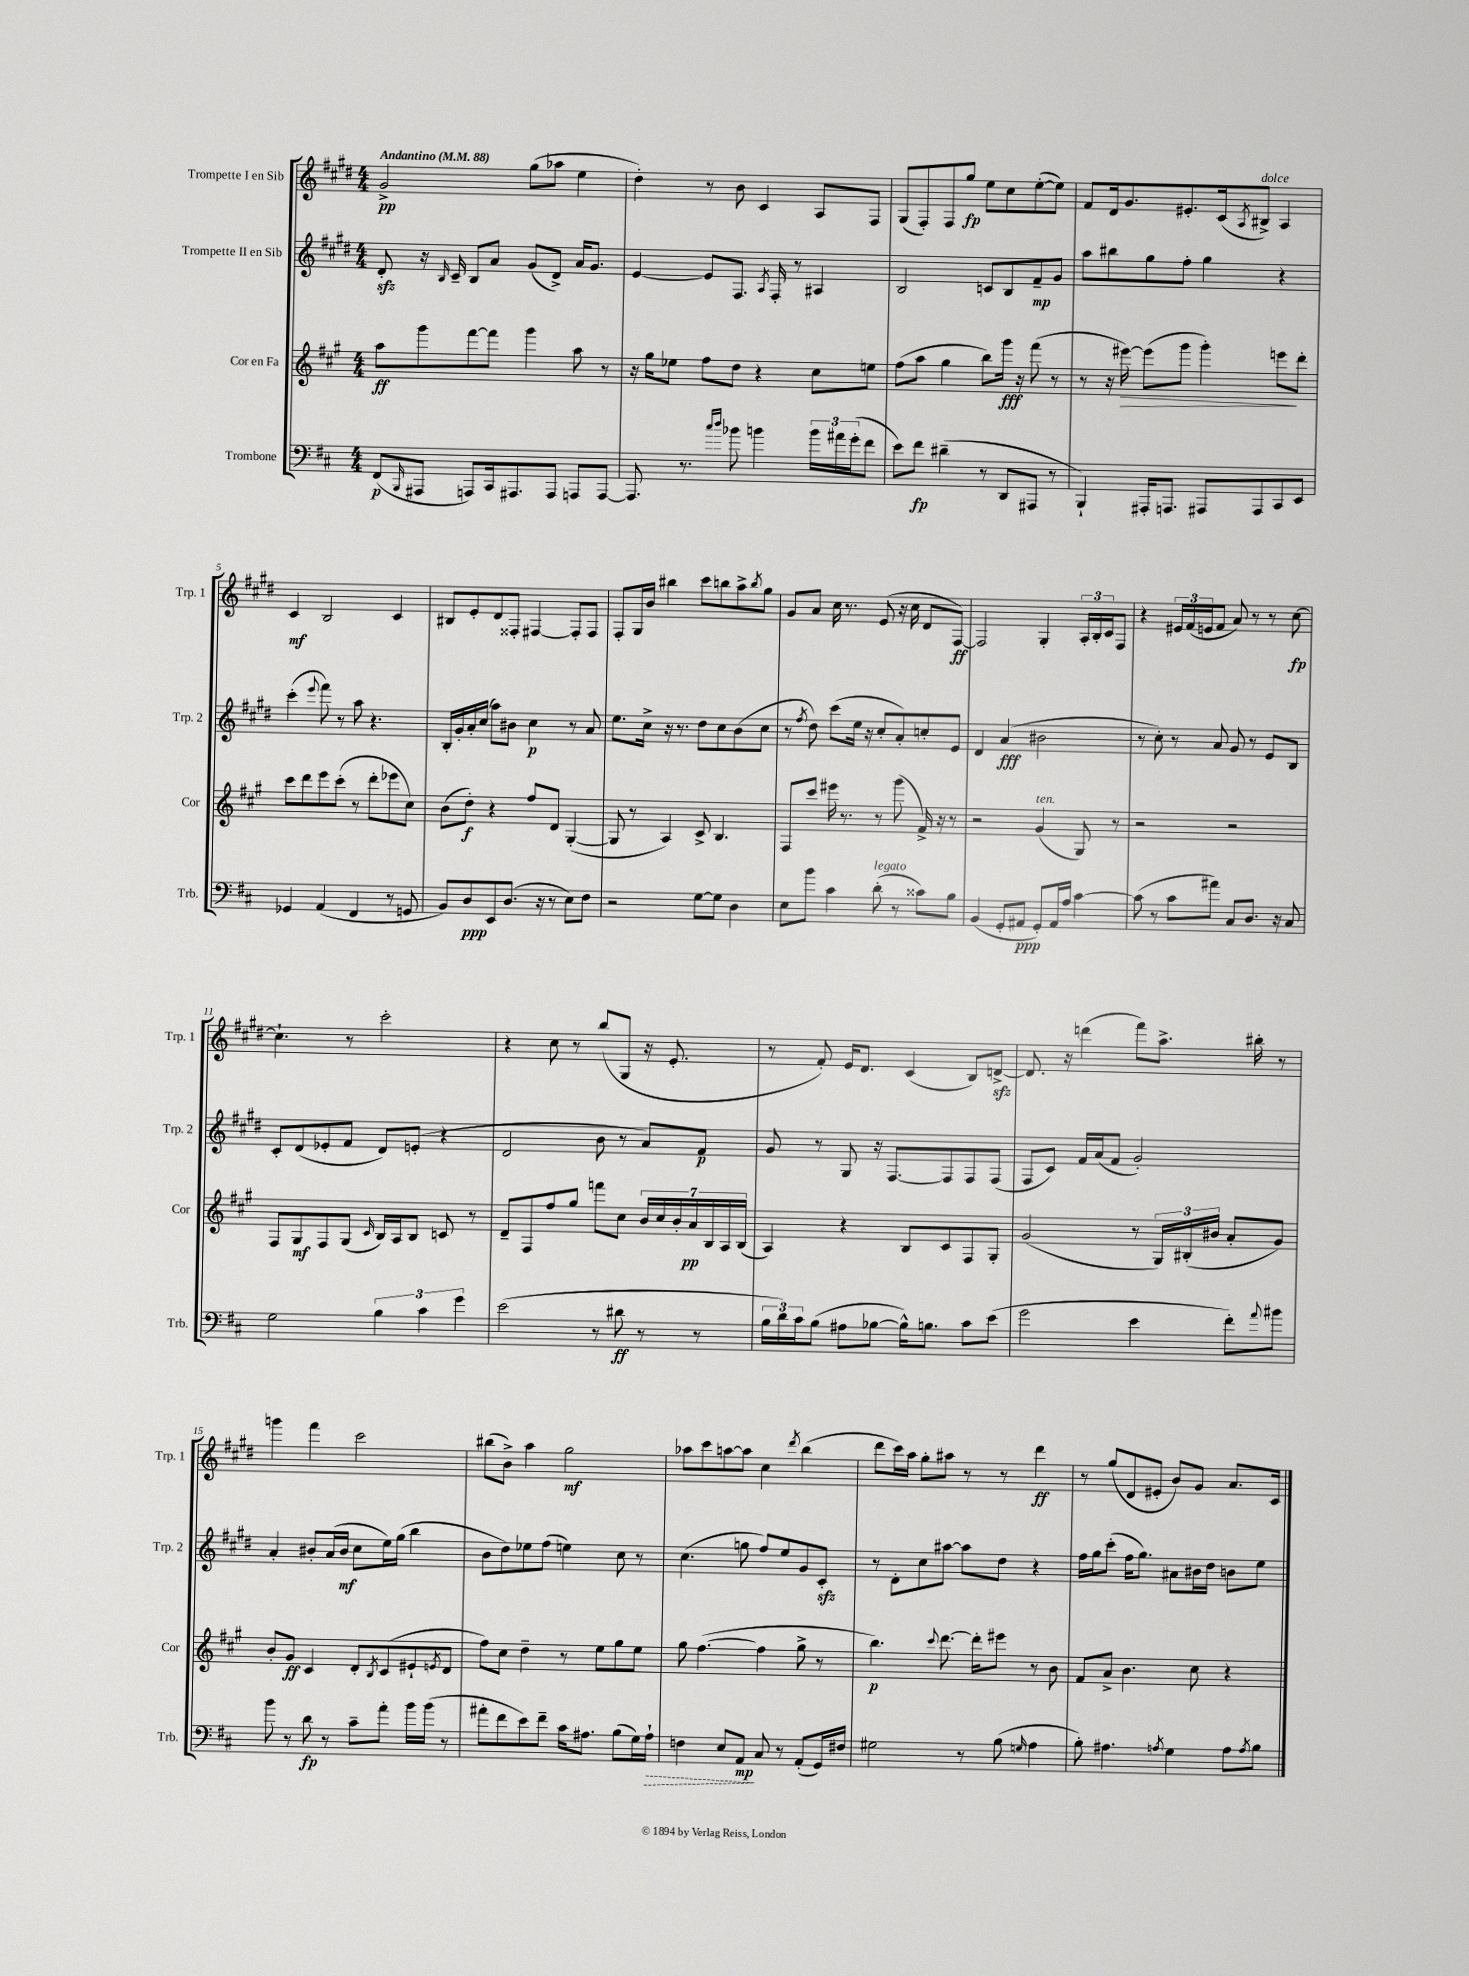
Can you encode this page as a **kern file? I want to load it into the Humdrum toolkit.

**kern	**kern	**kern	**kern
*staff4	*staff3	*staff2	*staff1
*clefF4	*clefG2	*clefG2	*clefG2
*k[f#c#]	*k[f#c#g#]	*k[f#c#g#d#]	*k[f#c#g#d#]
*M4/4	*M4/4	*M4/4	*M4/4
*MM88	*MM88	*MM88	*MM88
(8FF#	8aa	8d#'	2g#^
16qqBBB	.	.	.
8AAA#	8ggg#	16r	.
.	.	16qqB	.
.	.	16c#~	.
8AAA)	[8fff#	8B	.
16CC#	8fff#]	8a	.
8.AAA#	.	.	.
.	4ggg#	(8g#	(8gg#
8AAA#	.	8d#^)	8aa-
8AAA	8aa	16a	4ee
.	.	8.g#	.
[8AAA	8r	.	.
=	=	=	=
8.AAA]	16r	[4e	4dd#')
.	16gg#	.	.
.	8ee-	.	.
8.r	.	.	.
.	8ff#	8e]	8r
16qqcc#	.	.	.
16qqdd	.	.	.
8b-	8dd	8.F#	8b
4b	4r	.	4c#
.	.	8qA	.
.	.	16F#'	.
.	.	8r	.
24b	8cc#	4A#	8A
24a#	.	.	.
(24g'	.	.	.
8f#	8ee	.	8F#
=	=	=	=
8e)	(8ff#	2B	(8G#
8f#	8aa	.	8F#')
(4d#~	4gg#	.	8F#
.	.	.	8gg#
8r	8bb)	8c	8ee
8DD	16ggg#	8B	8cc#
.	16r	.	.
8AAA#	(8fff#	8f#~	([8ee'
8r	8r	8g#	8ee])
=	=	=	=
4BBB`)	8r	8aa	8f#
.	16r	8bb#	16d#
.	[16eee#)	.	8.g#
16AAA#'	(8eee#]	8gg#	.
8.AAA	.	.	.
.	8ggg#	8ff#'	8.e#'
8AAA#	4ggg#')	4gg#	.
.	.	.	(16c#
.	.	.	8qA
8AAA#	.	.	8B#^)
8CC#	8eee	4r	4A
8EE	8ddd'	.	.
=	=	=	=
4GG-	8ccc#	(4ccc#'	4c#
.	8ddd	.	.
.	.	8qqeee	.
(4AA	8eee	8fff#)	2B
.	(8ccc#'	8r	.
4FF#	8r	8aa	.
.	8ddd'	4.r	.
8r	8eee-	.	4c#
8GG	8cc#)	.	.
=	=	=	=
8BB)	(8b	16B'	8B#
.	.	16g#'	.
8D	8dd')	16a'	8e'
.	.	(16cc#	.
8EE	4r	8aa)	8d#
(8.D	.	8b#	8F##'
.	8ff#	4cc#	[4F#
16r	.	.	.
8r	8d	.	.
8E)	([4G#'	8r	8F#']
8F#	.	8a	8F#
=	=	=	=
2r	8G#]	8.ee	8F#'
.	8r	.	16G#
.	.	16cc#^	16b
.	4A)	16r	4bb#
.	.	8.r	.
[8G	8c#^	8dd#	8ccc#
8G]	4.B	8cc#	8bb
4D	.	(8b	8aa^
.	.	.	8qbb
.	.	8cc#	8gg#
=	=	=	=
8E	8F#	8r	8g#
.	.	8qff#	.
8b	8ccc#	8dd#)	8a
4c#	16eee#	(8ccc#	16cc#
.	8.r	.	8.r
.	.	16ee	.
.	.	16r	.
(8d'	8r	8cc#'	(8e
8r	(8ggg#	8a')	16r
.	.	.	16cc#
8c##)	16f#^)	8cc'	8d#
.	16r	.	.
8B	8r	8e	[8F#)
=	=	=	=
(4BB	2r	4d#	2F#]
8GG'	.	(4a	.
8AA#	.	.	.
8GG')	(4g#	2b#	4G#'
16AA#	.	.	.
16A	.	.	.
[4c#	8G#)	.	24A'
.	.	.	24B'
.	.	.	24c#
.	8r	.	8F#
=	=	=	=
(8c#]	2r	8r	4r
8r	.	8cc#')	.
8c#	.	8r	24e#
.	.	.	(24f#
.	.	.	24e
8a#)	.	8a	8f#
8C#	2r	8g#	8a)
8.D	.	8r	8r
.	.	8e	8r
16r	.	.	.
8C#	.	8B	[8cc#
=	=	=	=
2G	8F#	8c#'	4.cc#`]
.	8G#	(8d#	.
.	8F#	8e-'	.
.	(8G#	8f#	8r
.	16qqc#	.	.
6B	16B)	8d#)	2ccc#'
.	16A	.	.
.	8B	(8e'	.
6c#	.	.	.
.	8c	4r	.
6g	.	.	.
.	8r	.	.
=	=	=	=
(2e	8d~	2d#	4r
.	8F#	.	.
.	8ff#	.	8cc#
.	8gg#	.	8r
8r	8fff	8b	(8bb
8d#	8cc#	8r	8G#
8r	28b	8a)	16r
.	28cc#	.	.
.	.	.	8.e'
.	28b'	.	.
.	28a	.	.
8r	.	8f#	.
.	28B	.	.
.	28A	.	.
.	(28B	.	.
=	=	=	=
24B	4A)	8g#	8r
24d)	.	.	.
24c#	.	.	.
(8B	.	8r	8f#')
8A#	4r	8G#	16e
.	.	.	8.d#
[8B-	.	16r	.
.	.	[8.F#	.
16B-^^])	8B	.	(4c#
8.B	.	.	.
.	8c#	8F#]	.
8c#	8F#	8F#	8B)
(8e	8G#'	(8F#	[8d^
=	=	=	=
2g	(2g#	8F#	8.d]
.	.	8c#)	.
.	.	.	16r
.	.	16f#	(4ddd
.	.	(16a	.
.	.	8f#	.
4e	8r	2g#')	8fff#)
.	24G#)	.	8.aa^
.	(24B#'	.	.
.	24b#	.	.
8f#')	8a'	.	.
.	.	.	16bb#'
8qqa	.	.	.
8b#	8g#)	.	8r
=	=	=	=
8b	8b'	4a'	4ggg
8r	8g#	.	.
8d	4c#	8b#'	4fff#
8r	.	(16a	.
.	.	16b#	.
8c#~	8d'	8cc#	2ccc#
.	8qB	.	.
8a'	(8c#	16ee)	.
.	.	(16gg#	.
16b	8e#`	4bb	.
(16b	.	.	.
.	8qe	.	.
8r	8d	.	.
=	=	=	=
8a#'	8ff#)	8b	(8bb#
8f#	8cc#	8dd#)	8b^)
8e)	4dd~	8ee-	4aa
8f#~	.	(8ff#	.
16c#	8r	4ee)	2gg#
8.A#	.	.	.
.	8ee	.	.
(8B	8gg#	8cc#	.
16G)	8ee	8r	.
16A#`	.	.	.
=	=	=	=
4F	8gg#	(4.cc#	8aa-
.	([4.ff#	.	8ccc#
8E	.	.	[8aa
8AA	.	8gg	8aa]
8C#	4ff#]	8ff#)	4cc#
8r	.	8ee	.
.	.	.	8qddd#
(8AA'	8gg#^	8g#	(4bb
16GG)	8r	8c#'	.
16F#	.	.	.
=	=	=	=
2G#	4.bb)	8r	8ddd#
.	.	8d#'	16ccc#)
.	.	.	16aa
.	.	8cc#	8gg#'
.	8qqccc#	.	.
.	[8.ddd	[8aa#	8aa#
8r	.	8aa#]	8r
.	16ddd']	.	.
(8B	8eee#	8dd#	8r
16qqG	.	.	.
4A	8r	4r	4ddd#
.	8b	.	.
=	=	=	=
8B')	8f#	16ff#	8r
.	.	16gg#	.
4.A#	8a^	(8ccc#'	(8gg#
.	4.b	16ff#	8d#
.	.	8.gg#)	.
.	.	.	8e#'
8qA	.	.	.
4G	.	8a#	8b)
.	8cc#	16b#	8g#
.	.	16dd#	.
8A	4r	8b	8.a
8qA	.	.	.
8B	.	8ee	.
.	.	.	16c#
==	==	==	==
*-	*-	*-	*-
